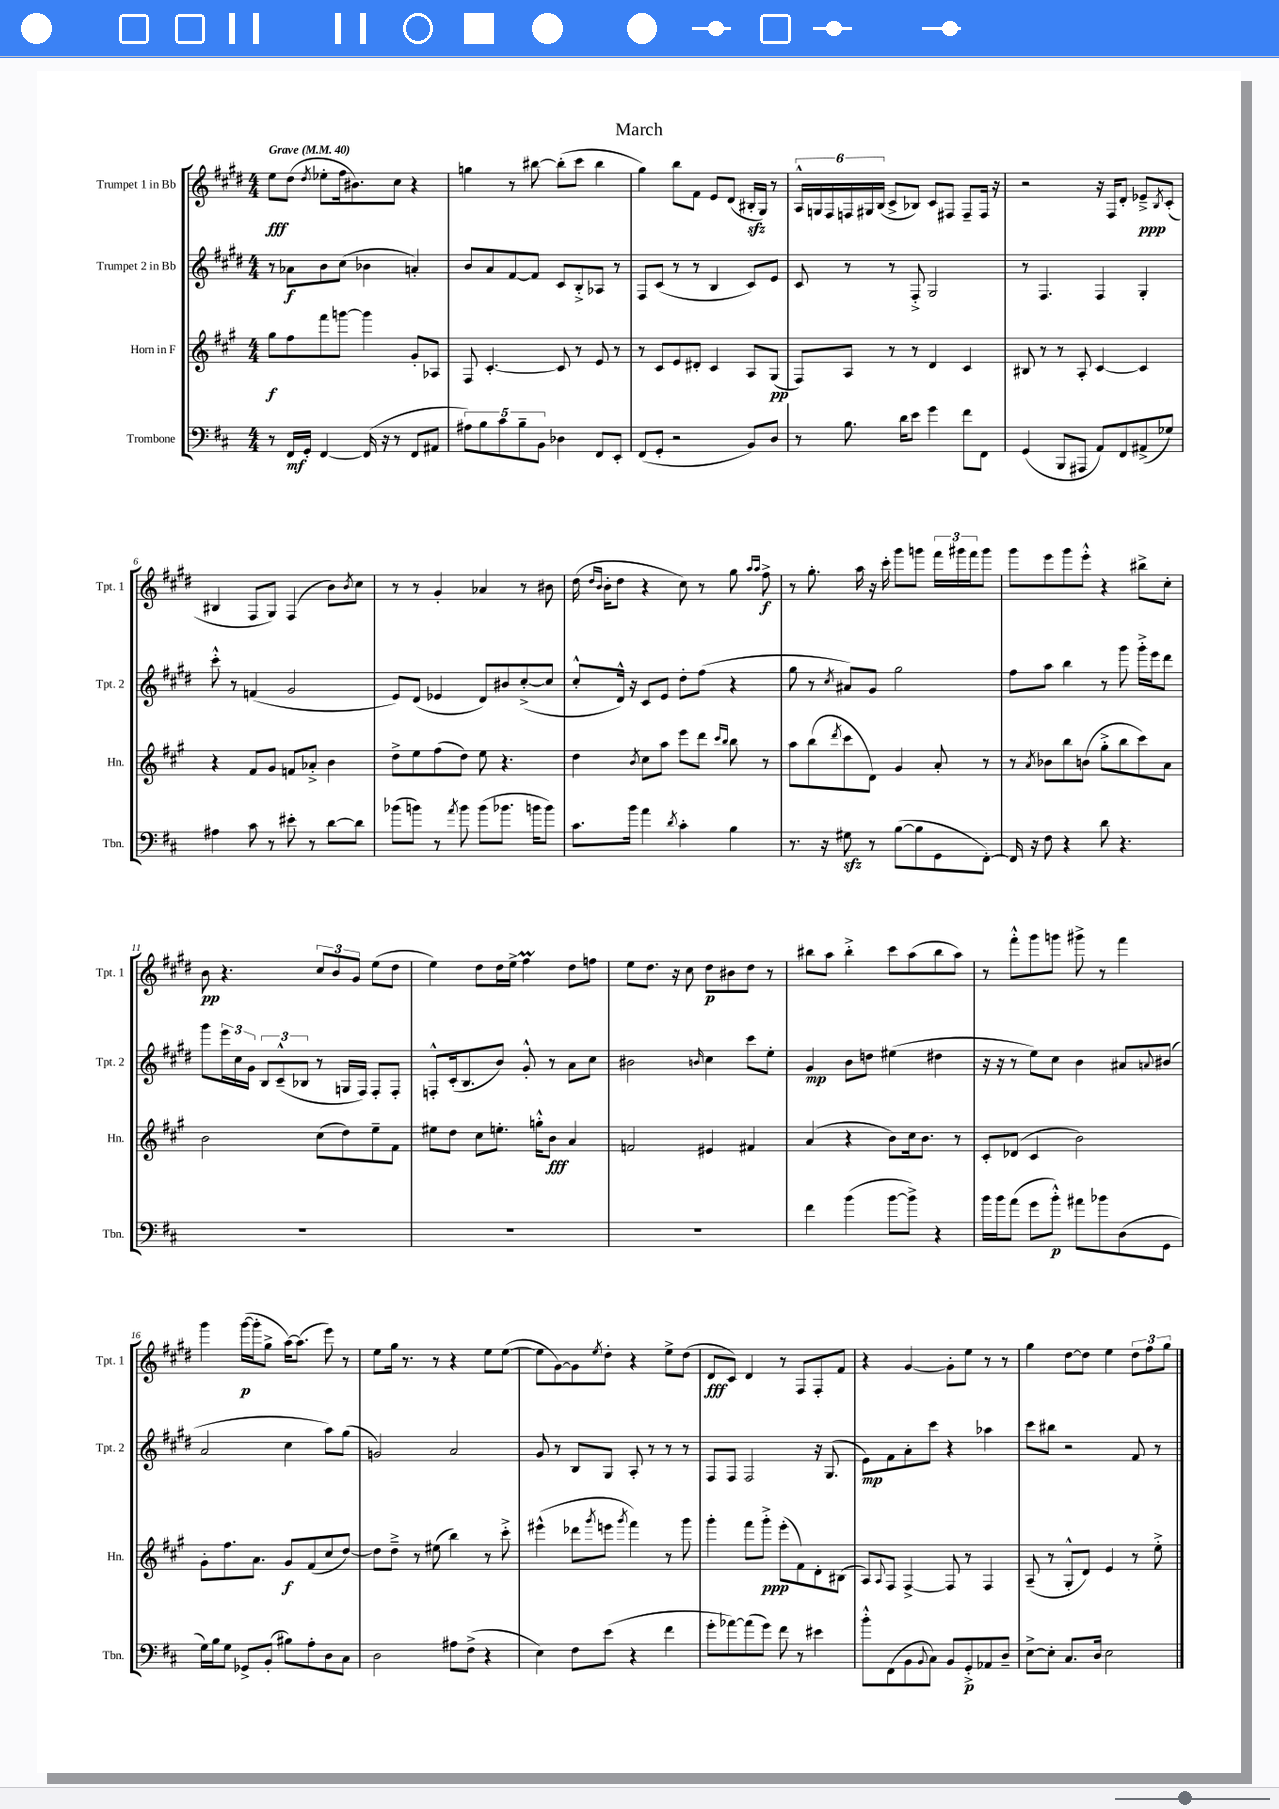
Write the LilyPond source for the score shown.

\header { title = "March" }
<<
\new StaffGroup <<
\new Staff = "s0" \with { instrumentName = "Trumpet 1 in Bb" shortInstrumentName = "Tpt. 1" } {
    \clef treble \key e \major \numericTimeSignature \time 4/4 \tempo "Grave" 4 = 40
    e''8\fff dis''8( \acciaccatura { dis''8 } ees''8-. fis''16 bis'8.) cis''8 r4 |
    g''4 r8 bis''8~ bis''8-.( cis'''8 bis''4 |
    gis''4) b''8 fis'8 e'8 dis'8( bis16-.\sfz gis16) r8 |
    \tuplet 6/4 { a16-^ g16 fis16 f16 gis16 b16( } cis'8-> bes8) cis'8 fis8 fis8-- fis16 r16 |
    r2 r16 fis16 dis'8-. ees'8--->\ppp \acciaccatura { b8 } cis'8-.( |
    bis4 fis8 gis8) fis4( b'8) \acciaccatura { b'8 } cis''8 |
    r8 r8 gis'4-. aes'4 r8 bis'8 |
    dis''16( \grace { dis''16 b'16 } b'16-. dis''8 r4 cis''8) r8 gis''8 \grace { a''16 a''16 } fis''8->\f |
    r8 gis''8.-. a''16 r16 cis'''16-. gis'''8 g'''8 \tuplet 3/2 { fis'''16 gis'''16 fis'''16 } gis'''8 |
    gis'''8 e'''8 gis'''8 e'''8-.-^ r4 bis''8-> cis''8-. |
    b'8\pp r4. \tuplet 3/2 { cis''8 b'8 gis'8 } e''8( dis''8 |
    e''4) dis''8 dis''16 e''16-> fis''4\prall dis''8 f''8 |
    e''8 dis''8. r16 cis''8 dis''8\p bis'8 dis''8 r8 |
    bis''8 a''8 bis''4-.-> cis'''8 a''8( bis''8 a''8) |
    r8 fis'''8-.-^ gis'''8 g'''8 gis'''8-> r8 fis'''4 |
    gis'''4 gis'''16~\p( gis'''16-. gis''8-> a''16~) a''8.( e'''8) r8 |
    e''8 gis''16 r8. r8 r4 e''8 e''8~( |
    e''8 gis'8~) gis'8 \acciaccatura { e''8 } dis''8-. r4 e''8-> dis''8( |
    dis'8\fff cis'8) dis'4 r8 fis8 fis8-. fis'8 |
    r4 gis'4~ gis'8-. e''8 r8 r8 |
    gis''4 dis''8~ dis''8 e''4 \tuplet 3/2 { dis''8 fis''8 gis''8 } \bar "|." |
}
\new Staff = "s1" \with { instrumentName = "Trumpet 2 in Bb" shortInstrumentName = "Tpt. 2" } {
    \clef treble \key e \major \numericTimeSignature \time 4/4
    r8 aes'8\f b'8 cis''8( bes'4 a'4-.) |
    b'8 a'8 fis'8~ fis'8 cis'8 b8-.-> aes8 r8 |
    fis8 cis'8( r8 r8 b4 cis'8) e'8 |
    cis'8 r8 r8 fis8-.-> gis2 |
    r8 fis4. fis4 gis4-. |
    cis'''8-.-^ r8 f'4( gis'2 |
    e'8) dis'8( ees'4 dis'8) bis'8 cis''8~-.->( cis''8 |
    cis''8-.-^ dis'16-^) r16 cis'8 e'8 dis''8-. fis''8( r4 |
    gis''8 r8 \acciaccatura { cis''8 } ais'8) gis'8 gis''2 |
    fis''8 a''8 b''4 r8 gis'''8 gis'''16-.-> e'''16 dis'''8 |
    gis'''8 \tuplet 3/2 { e'''16 cis''16 gis'16 } \tuplet 3/2 { b8 cis'8---^( bes8 } r8 g16 fis16) fis8-. fis8-. |
    f8-.-^ cis'16-.( b8. b'8) gis'8-.-^ r8 a'8 cis''8 |
    bis'2 \grace { b'16 } cis''4 cis'''8 e''8-. |
    gis'4\mp b'8 d''8 eis''4( dis''4 |
    r16 r16 r8 e''8) cis''8 b'4 ais'8 \appoggiatura { a'8 } bis'8( |
    a'2 cis''4 a''8) gis''8( |
    g'2) a'2 |
    gis'8 r8 b8 gis8 a8-. r8 r8 r8 |
    fis8 fis8 fis2 r16 gis8.( |
    e'8\mp) fis'8 a'8-. cis'''8 r4 aes''4 |
    cis'''8 bis''8 r2 fis'8 r8 \bar "|." |
}
\new Staff = "s2" \with { instrumentName = "Horn in F" shortInstrumentName = "Hn." } {
    \clef treble \key a \major \numericTimeSignature \time 4/4
    gis''8\f fis''8 fis'''8 g'''8~ g'''4 gis'8-. aes8 |
    fis8 cis'4.~-. cis'8 r8 e'8 r8 |
    r8 cis'8 e'8 dis'8-. cis'4 a8 gis8\pp( |
    fis8) a8 r8 r8 d'4 cis'4 |
    bis8 r8 r8 a8-. cis'4~ cis'4 |
    r4 fis'8 gis'8 f'8 aes'8-.-> b'4 |
    d''8-> e''8 fis''8( d''8) e''8 r4. |
    d''4 \acciaccatura { b'8 } cis''8 a''8 e'''8 d'''8 \grace { cis'''16 b''16 } b''8 r8 |
    a''8 b''8( \acciaccatura { d'''8 } cis'''8 d'8) gis'4 a'8-. r8 |
    r8 \acciaccatura { a'8 } bes'8 b''8 b'8( gis''8-.-> b''8 cis'''8) a'8 |
    b'2 cis''8( d''8) e''8-- fis'8 |
    eis''8 d''8 cis''8 e''8.-. g''16-.-^ b'8\fff a'4 |
    f'2 eis'4 fis'4 |
    a'4( r4 b'8) cis''16 b'8. r8 |
    cis'8-. des'8( cis'4 b'2) |
    gis'8-. fis''8. a'8. gis'8\f fis'8( cis''8 d''8~) |
    d''8 d''8---> r8 eis''8( b''4) r8 cis'''8-.-> |
    eis'''4-^( des'''8 \acciaccatura { gis'''8 } e'''8 \acciaccatura { gis'''8 } fis'''4) r8 gis'''8 |
    gis'''4-. fis'''8 gis'''8-.->\ppp e'''8-.( fis'8) d'8-. bis8( |
    a8) \appoggiatura { a8 } fis8 fis4~-> fis8 r8 fis4 |
    a8--( r8 gis8-.-^ d'8) e'4 r8 e''8-.-> \bar "|." |
}
\new Staff = "s3" \with { instrumentName = "Trombone" shortInstrumentName = "Tbn." } {
    \clef bass \key d \major \numericTimeSignature \time 4/4
    r8 fis,16\mf g,16-. fis,4~ fis,16( r16 r8 fis,8 ais,8 |
    \tuplet 5/4 { ais8) b8 cis'8 b8-- b,8 } des4 fis,8 e,8-. |
    fis,8( g,8-. r2 b,8) d8 |
    r8 b8. d'16 e'8 g'4 fis'8 fis,8 |
    g,4( b,,8 ais,,8 a,8) fis,8 ais,8->( ges8) |
    ais4 cis'8 r8 eis'8-. r8 d'8~ d'8 |
    bes'8( b'8) r8 \acciaccatura { a'8 } b'8 b'8( bes'8. b'16 b'8) |
    cis'8. b'16 a'4 \acciaccatura { d'8 } cis'4-. b4 |
    r8. r16 gis8\sfz r8 b8~( b8 g,8 fis,8~-.) |
    fis,16 r16 fis8 r4 d'8 r4. |
    R1 |
    R1 |
    R1 |
    fis'4 b'4( b'8~ b'8->) r4 |
    b'16 b'16 a'8( g'8 b'8-.-^\p) ais'8 bes'8 d8( g,8 |
    g16) b16 g8 ges,8-> b,8-.( bis8) a8-. d8 cis8 |
    d2 ais8 fis8->( r4 |
    e4) fis8 e'8( r4 fis'4 |
    g'8-. aes'8~) aes'8( g'8) fis'8 r8 eis'4 |
    b'8-.-^ fis,8( b,8 \appoggiatura { b,8 } cis8) b,8 g,8-.->\p aes,8 d8-- |
    e8~-> e8-. cis8. d16 e2 \bar "|." |
}
>>
>>
